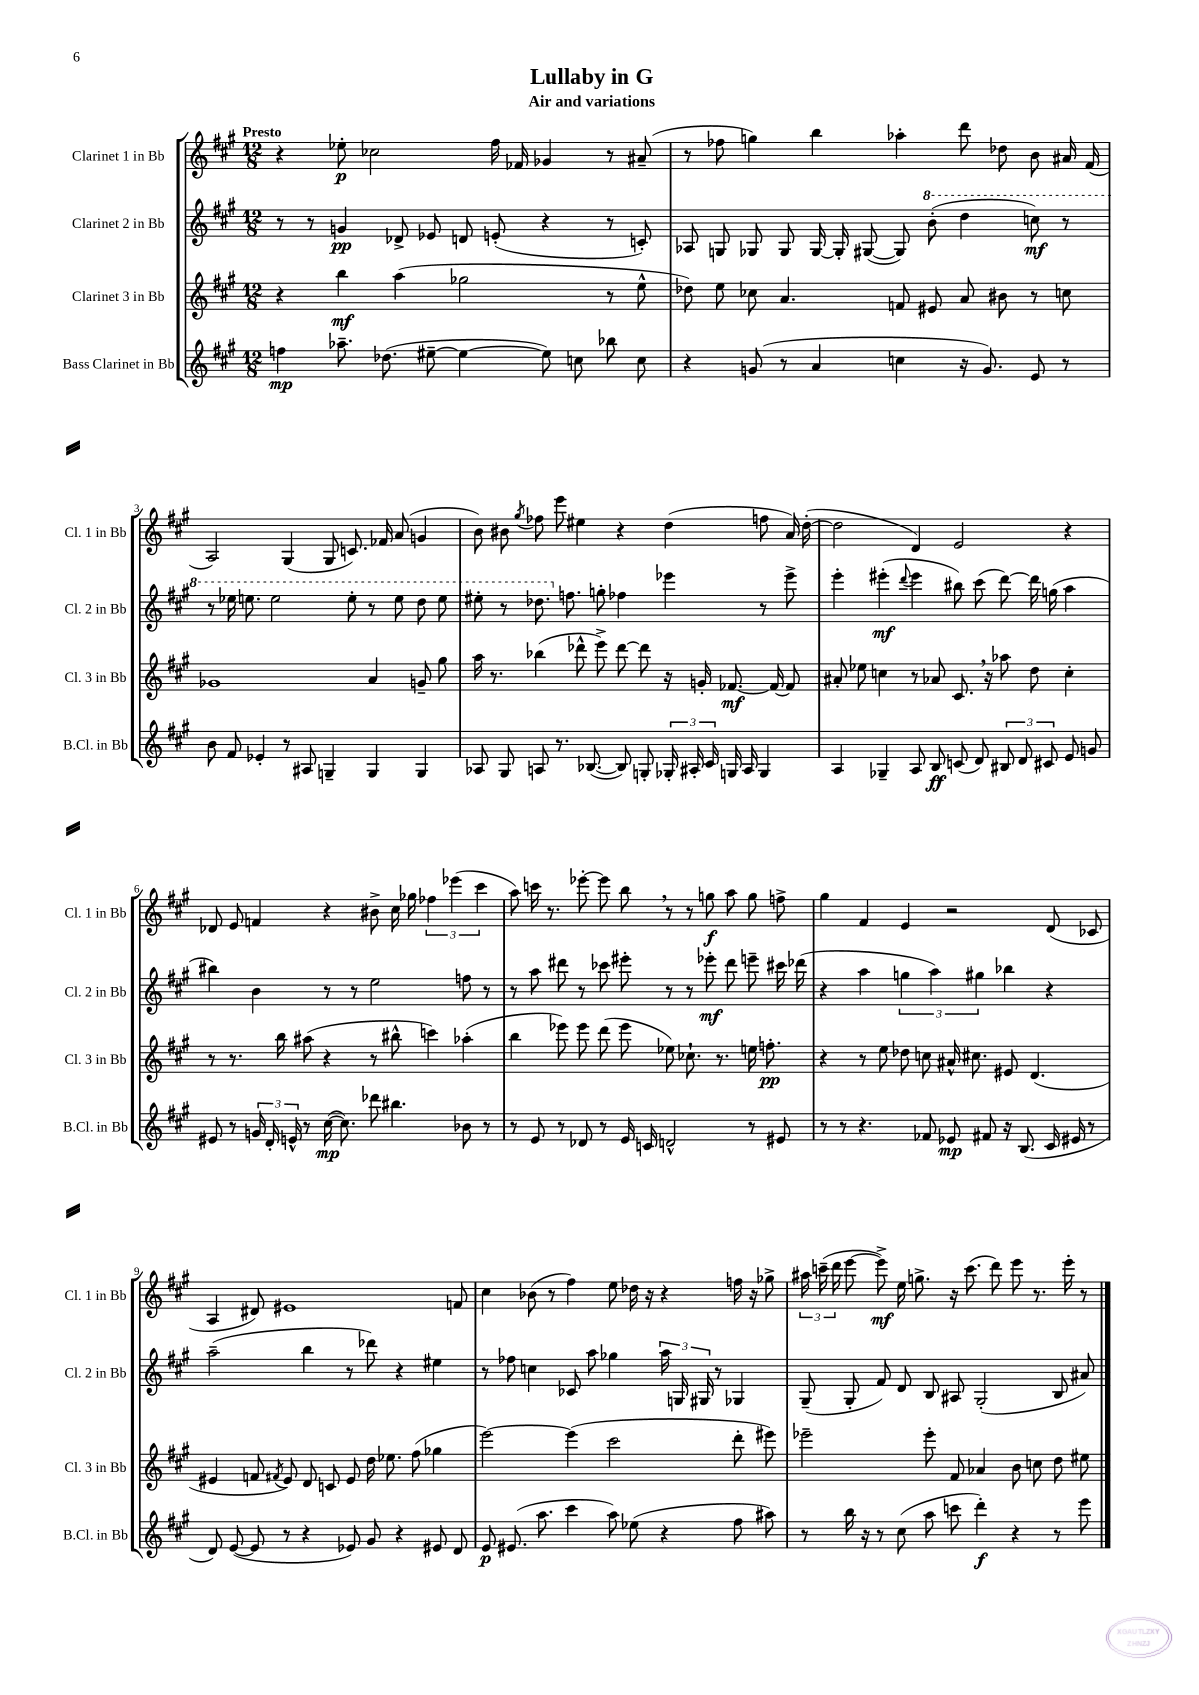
\header { title = "Lullaby in G" subtitle = "Air and variations" }
<<
\new StaffGroup <<
\new Staff = "s0" \with { instrumentName = "Clarinet 1 in Bb" shortInstrumentName = "Cl. 1 in Bb" } {
    \clef treble \key a \major \numericTimeSignature \time 12/8 \tempo "Presto"
    \autoBeamOff r4 ees''8-.\p ces''2 fis''16 fes'16 ges'4 r8 ais'8--( |
    r8 fes''8 g''4) b''4 aes''4-. d'''8 des''8 b'8 ais'16 fis'16( |
    a2) gis4( gis8 c'8.) fes'16 a'8( g'4 |
    b'8) bis'8 \acciaccatura { gis''8 } fes''8 e'''8 eis''4 r4 d''4( f''8 a'16) d''16~-.( |
    d''2 d'4) e'2 r4 |
    des'8 e'8 f'4 r4 bis'8-> cis''16 ges''16 \tuplet 3/2 { fes''4 ees'''4( cis'''4 } |
    a''8) c'''16 r8. ees'''8~-. ees'''8 b''8 \breathe r8 r8 g''8\f a''8 g''8 f''8-> |
    gis''4 fis'4 e'4 r2 d'8( ces'8 |
    a4 dis'8) eis'1 f'8 |
    cis''4 bes'8( r8 fis''4) e''8 des''16 r16 r4 f''16 r16 ges''8-> |
    \tuplet 3/2 { ais''16 c'''16--( d'''16 } e'''8~ e'''8->\mf) e''16 g''8.-> r16 c'''8.( d'''8) e'''8 r8. e'''16-. r8 \bar "|." |
}
\new Staff = "s1" \with { instrumentName = "Clarinet 2 in Bb" shortInstrumentName = "Cl. 2 in Bb" } {
    \clef treble \key a \major \numericTimeSignature \time 12/8
    \autoBeamOff r8 r8 g'4\pp des'8-> ees'8 d'8 e'8-.( r4 r8 c'8-.) |
    aes8 g8 ges8 ges8 ges16~ ges16-. gis8~( gis8) \ottava #1 b''8-.( d'''4 c'''8\mf) r8 |
    r8 ees'''16 e'''8. e'''2 e'''8-. r8 e'''8 d'''8 e'''8 |
    eis'''8-. r8 des'''8. \ottava #0 f''8. g''8-. fes''4 ees'''4 r8 ees'''8-> |
    e'''4-. eis'''4-.\mf( \appoggiatura { d'''8 } eis'''4 bis''8) cis'''8( d'''8~) d'''16 g''16( a''4 |
    bis''4) b'4 r8 r8 e''2 f''8 r8 |
    r8 a''8 dis'''8 r8 ces'''8 eis'''8-. r8 r8 ees'''8-.\mf dis'''8 e'''8-- cis'''16 des'''16( |
    r4 a''4 \tuplet 3/2 { g''4 a''4) gis''4 } bes''4 r4 |
    a''2--( b''4 r8 des'''8) r4 eis''4 |
    r8 fes''8 c''4 ces'8 a''8 ges''4 \tuplet 3/2 { a''16 g16 gis16 } r8 ges4 |
    gis8--( gis8-. fis'8) d'8 b8 ais8 gis2-.( b8 ais'8) \bar "|." |
}
\new Staff = "s2" \with { instrumentName = "Clarinet 3 in Bb" shortInstrumentName = "Cl. 3 in Bb" } {
    \clef treble \key a \major \numericTimeSignature \time 12/8
    \autoBeamOff r4 b''4\mf a''4( ges''2 r8 e''8-^ |
    des''8) e''8 ces''8 a'4. f'8 eis'8 a'8 bis'8 r8 c''8 |
    ges'1 a'4 g'8-- gis''8 |
    a''16 r8. bes''4( des'''8-^ e'''8->) des'''8~ des'''8 r16 g'16-. fes'8.~\mf fes'16~ fes'8 |
    ais'8-. ees''8 c''4 r8 aes'8 cis'8. \breathe r16 aes''8 d''8 c''4-. |
    r8 r8. b''16 ais''8( r4 r8 bis''8-^ c'''4) aes''4-.( |
    b''4 ees'''8) ees'''8 d'''8( ees'''8 ees''8) ces''8.-! r8. e''16 f''8.-.\pp |
    r4 r8 e''8 des''8 c''8 ais'16-^ cis''8. eis'8 d'4.( |
    eis'4 f'8 \acciaccatura { fis'8 } eis'8) d'8 c'8 eis'8 d''16 ees''8. fis''8( ges''4 |
    e'''2~) e'''4( cis'''2 d'''8-. eis'''8) |
    ees'''2-- ees'''8-. fis'8 aes'4 b'8 c''8 d''8 eis''8 \bar "|." |
}
\new Staff = "s3" \with { instrumentName = "Bass Clarinet in Bb" shortInstrumentName = "B.Cl. in Bb" } {
    \clef treble \key a \major \numericTimeSignature \time 12/8
    \autoBeamOff f''4\mp aes''8.-- des''8.( eis''8~-- eis''4~ eis''8) c''8 bes''8 c''8 |
    r4 g'8( r8 a'4 c''4 r16 g'8.) e'8 r8 |
    b'8 fis'8 ees'4-. r8 ais8 g4-- g4 g4 |
    aes8 gis8 a8 r8. bes8.~( bes8) g8-. \tuplet 3/2 { ges16-. ais16-. cis'16 } g16 ais16 g4 |
    a4 ges4-- a8 b8\ff c'8( d'8) \tuplet 3/2 { bis8 d'8 cis'8 } e'8 g'8 |
    eis'8 r8 \tuplet 3/2 { g'16 d'16-. e'16-^ } r8 cis''16~\mp( cis''8.) des'''8 bis''4. bes'8 r8 |
    r8 e'8 r8 des'8 r8 e'16 c'16 d'2-^ r8 eis'8 |
    r8 r8 r4. fes'8 ees'8\mp fis'8 r16 b8.( cis'16 eis'16 r8 |
    d'8) e'8~( e'8 r8 r4 ees'8) gis'8 r4 eis'8 d'8 |
    e'8\p eis'8.( a''8. cis'''4 a''8) ees''8( r4 fis''8 ais''8) |
    r8 b''16 r16 r8 cis''8( a''8 c'''8 d'''4-.\f) r4 r8 e'''8 \bar "|." |
}
>>
>>
